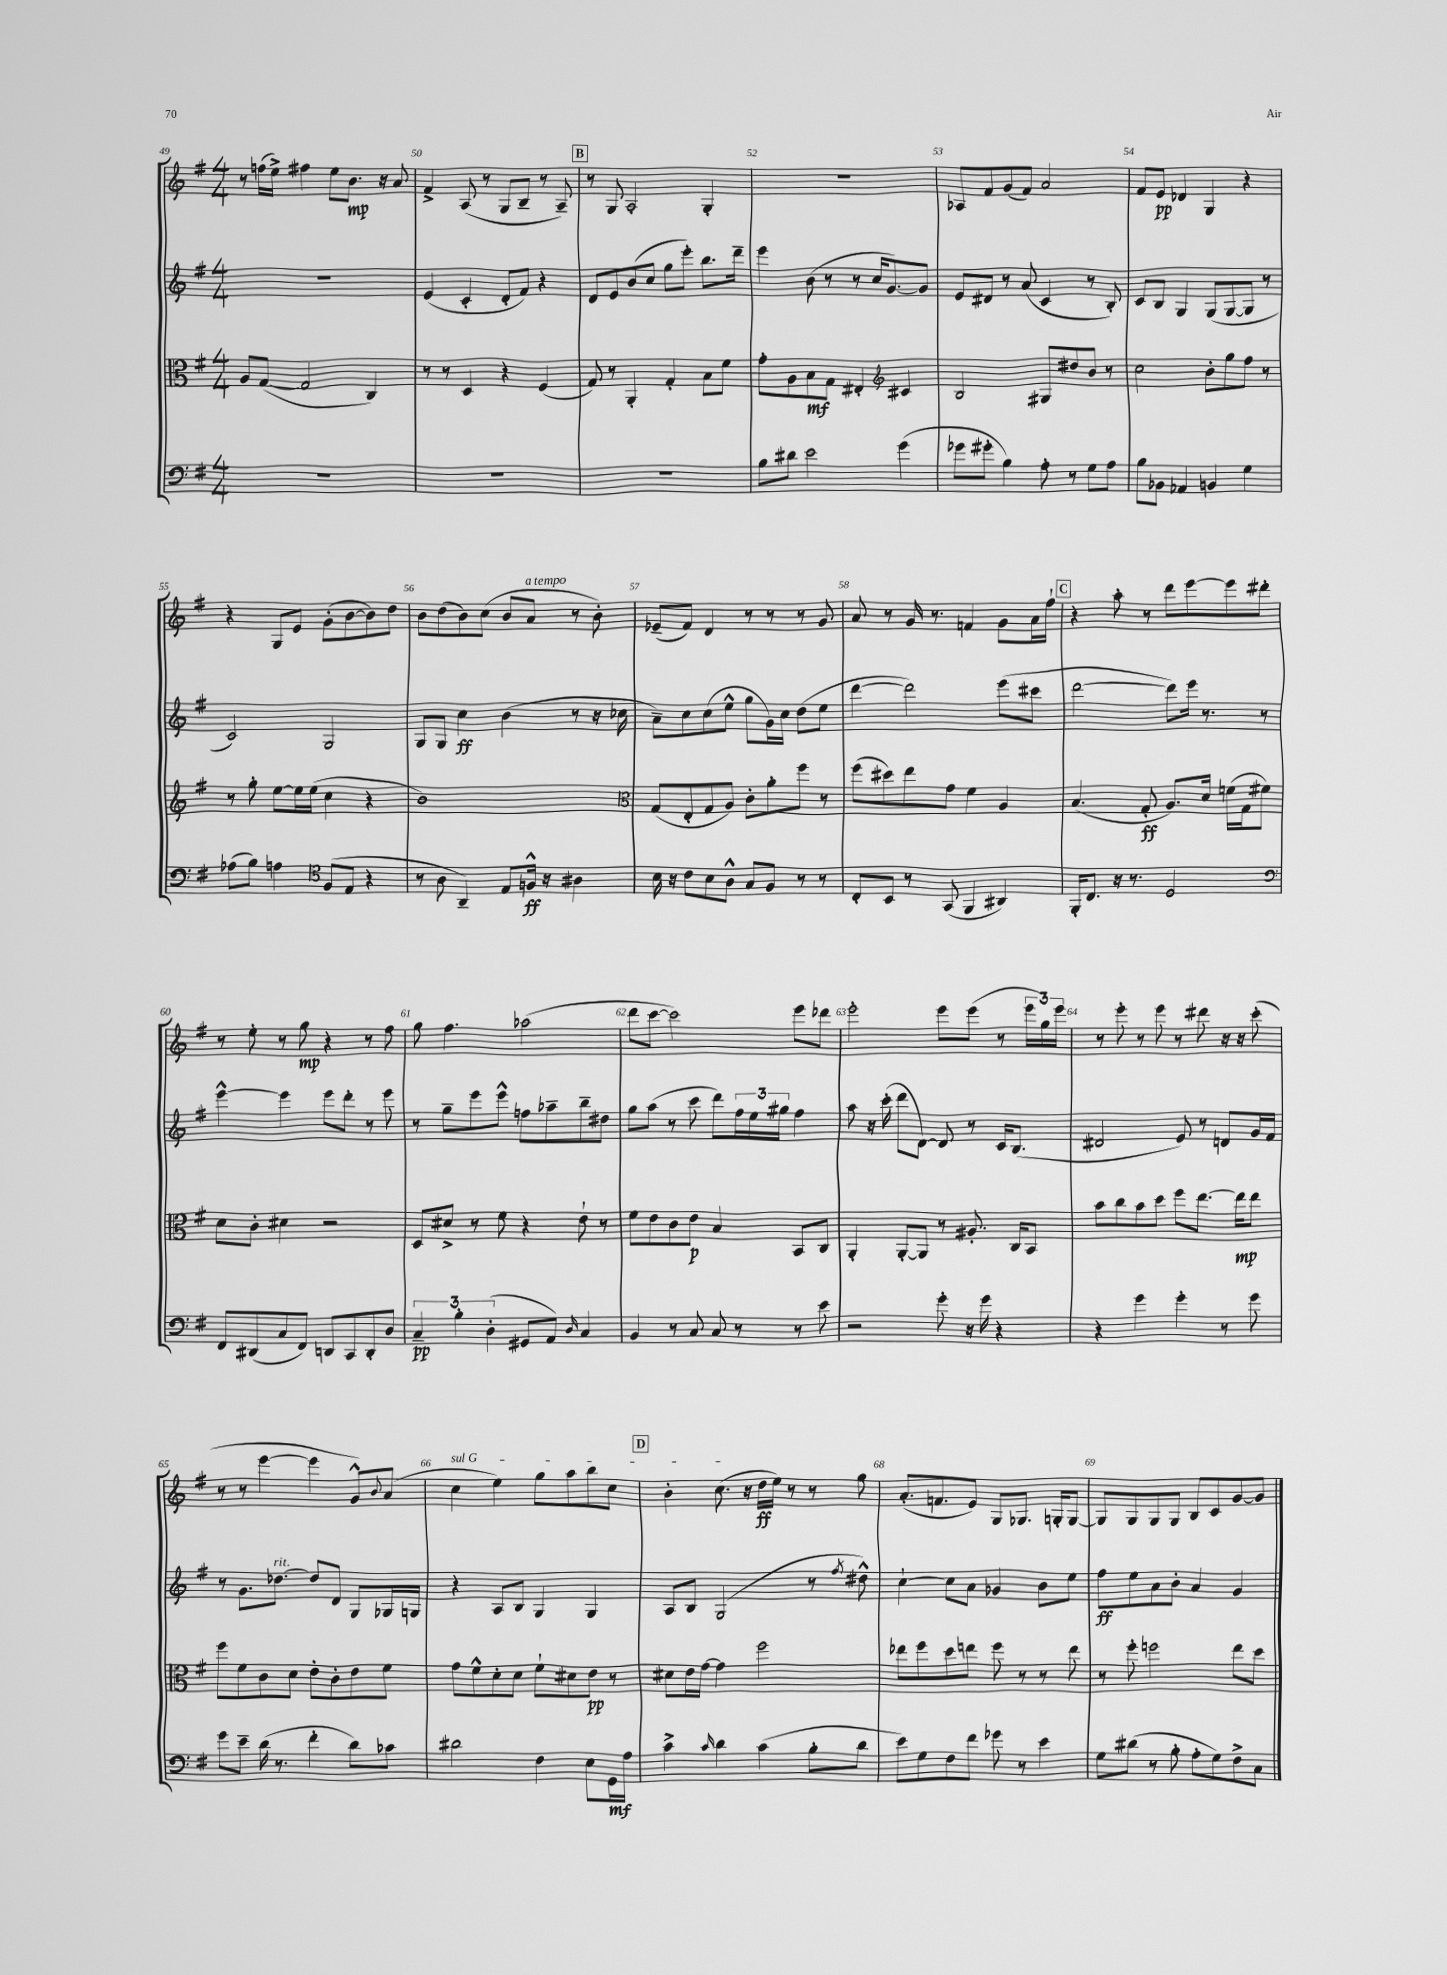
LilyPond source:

<<
\new StaffGroup <<
\new Staff = "s0" {
    \clef treble \key g \major \numericTimeSignature \time 4/4
    r8 f''16( e''16->) fis''4 e''8 b'8.\mp r16 a'8 |
    fis'4-> a8( r8 g8 b8-- r8 a8--) |
    \mark \markup { \box "B" } r8 g8 a2-. g4-. |
    R1 |
    aes8 fis'8 g'8( fis'8) a'2 |
    fis'8 e'8\pp des'4 g4 r4 |
    r4 g8 e'8 g'8-.( b'8~ b'8) d''8 |
    b'8 d''8( b'8) c''8( b'8 a'8^\markup { \italic "a tempo" } r8 b'8-.) |
    ees'8--( fis'8) d'4 r8 r8 r8 g'8 |
    a'8 r8 g'16 r8. f'4 g'8 a'16 fis''16-! |
    \mark \markup { \box "C" } r4 a''8-. r8 d'''8 e'''8~ e'''8 dis'''8-. |
    r8 e''8-. r8 g''8\mp r4 r8 fis''8 |
    g''8 fis''4. aes''2( |
    d'''8 c'''8~ c'''2) e'''8 des'''8 |
    e'''2-. e'''8 e'''8( r8 \tuplet 3/2 { e'''16 g''16) e'''16 } |
    r8 e'''8-. r8 e'''8 r8 dis'''8 r16 r16 c'''8-.( |
    r8 r8 e'''4~ e'''4 g'8-^) \appoggiatura { b'8 } a'8( |
    \once \override TextSpanner.bound-details.left.text = \markup { \italic "sul G" } c''4\startTextSpan e''4) g''8 a''8 b''8 c''8 |
    \mark \markup { \box "D" } b'4-. c''8.\stopTextSpan( r16 d''16\ff e''16) r8 r8 g''8 |
    a'8.-.( f'8. e'8) g8 ges8. g16-. g8~ |
    g8 g8 g8 g8 b8 c'8 g'8~ g'8 \bar "|." |
}
\new Staff = "s1" {
    \clef treble \key g \major \numericTimeSignature \time 4/4
    R1 |
    e'4( c'4-. d'8-. fis'8) r4 |
    \mark \markup { \box "B" } d'8 e'8 b'8( c''8 g''8 e'''8-.) b''8. d'''16-- |
    e'''4 b'8( r8 r8 c''16 g'8.~) g'8 |
    e'8 dis'8 r8 a'8( c'4 r8 b8-.) |
    c'8 b8 g4 g8( g8~ g8 r8 |
    c'2) g2 |
    g8 g8 c''4\ff b'4( r8 r16 ces''16 |
    a'8--) c''8 c''8( e''8-^ g''8 g'16) c''16 d''8( e''8 |
    d'''4~ d'''2) e'''8( cis'''8 |
    \mark \markup { \box "C" } d'''2~ d'''8) e'''16 r8. r8 |
    e'''4~-^ e'''4 e'''8 d'''8-. r8 e'''8 |
    r8 g''8-- e'''8 e'''8-^ f''8 aes''8-- b''8-- dis''8 |
    g''8 a''8( r8 c'''8 d'''8) \tuplet 3/2 { fis''16 e''16 gis''16 } fis''4 |
    a''8 r16 c'''16-.( d'''8 d'8~) d'8 r8 c'16 b8.( |
    dis'2 e'8) r8 d'8 g'16 fis'16 |
    r8 g'8. des''8.~^\markup { \italic "rit." } des''8 d'8 g8 ges16 g16 |
    r4 a8 b8 g4 g4 |
    \mark \markup { \box "D" } a8 b8 g2( r8 \acciaccatura { fis''8 } dis''8-^) |
    c''4~-! c''8 a'8 ges'4 b'8 e''8 |
    fis''8\ff e''8 a'8 b'8-. a'4 g'4 \bar "|." |
}
\new Staff = "s2" {
    \clef alto \key g \major \numericTimeSignature \time 4/4
    a8 g8~( g2 c4) |
    r8 r8 d4 r4 fis4( |
    \mark \markup { \box "B" } g8) r8 a,4-. g4-. b8 fis'8 |
    g'8-. a8 b8\mf g8 eis4-. \clef treble cis'4 |
    b2 gis8 dis''8 b'8 r8 |
    c''2 b'8-. g''8 fis''8 r8 |
    r8 g''8-. e''8~ e''16 e''16( c''4 r4 |
    b'1) |
    \clef alto g8( e8-. g8 a8) c'8-. a'8-. fis''8 r8 |
    fis''8( dis''8) e''8 g'8 fis'4 a4 |
    \mark \markup { \box "C" } b4.( g8-.\ff a8.) d'16 f'16( g16 fis'8) |
    d'8 c'8-. dis'4 r2 |
    d8 dis'8-> r8 fis'8 r4 e'8-! r8 |
    fis'8 e'8 c'8 e'8\p b4 b,8 c8 |
    a,4-. a,8~-. a,8 r8 ais8.-. c16 b,8 |
    b'8 c''8 b'8 d''8 fis''8 e''8.~ e''16\mp e''8 |
    fis''8 fis'8 c'8 d'8 e'8-. c'8-. e'8 fis'8 |
    g'8 fis'8-^ d'8-. d'8 fis'8-! dis'8 e'8\pp r8 |
    \mark \markup { \box "D" } dis'8 e'16 g'16~ g'4 fis''2 |
    ees''8 fis''8 d''8 e''8 fis''8 r8 r8 e''8 |
    r8 fis''8-. f''2 e''8 d''8 \bar "|." |
}
\new Staff = "s3" {
    \clef bass \key g \major \numericTimeSignature \time 4/4
    R1 |
    R1 |
    \mark \markup { \box "B" } R1 |
    b8 dis'8 e'2 g'4( |
    ges'8 gis'8-. b4) a8-. r8 g8 a8 |
    b8 bes,8 aes,4 b,4 g4 |
    aes8( b8) a4 \clef tenor fis8( e8 r4 |
    r8 a8 a,4--) e8 f16-^\ff r16 ais4 |
    b16 r16 c'8 b8 a8-^ g8 fis8 r8 r8 |
    c8-. b,8 r8 g,8( fis,4 ais,4) |
    \mark \markup { \box "C" } fis,16-. c8. r16 r8. d2 |
    \clef bass fis,8 dis,8( c8 fis,8) d,8 c,8 d,8-. d8 |
    \tuplet 3/2 { c4--\pp b4-. d4-.( } gis,8 a,8) \grace { d16 } c4 |
    b,4 r8 c8 c8 r8 r8 e'8 |
    r2 g'8-. r16 g'16 r4 |
    r4 g'4 g'4-. r8 g'8 |
    g'8 e'8-- d'16( r8. fis'4-. d'8) ces'8 |
    dis'2 fis4 e8 g,16\mf a16 |
    \mark \markup { \box "D" } c'4-> \grace { c'16 } d'4 c'4( b8-. d'8 |
    e'8) g8 fis8 fis'8 ges'8 r8 e'4 |
    g8 dis'8( r8 b8-. a8-. g8) fis8-> c8 \bar "|." |
}
>>
>>
\layout { \context { \Score currentBarNumber = #49 \override BarNumber.break-visibility = ##(#f #t #t) barNumberVisibility = #all-bar-numbers-visible } }
